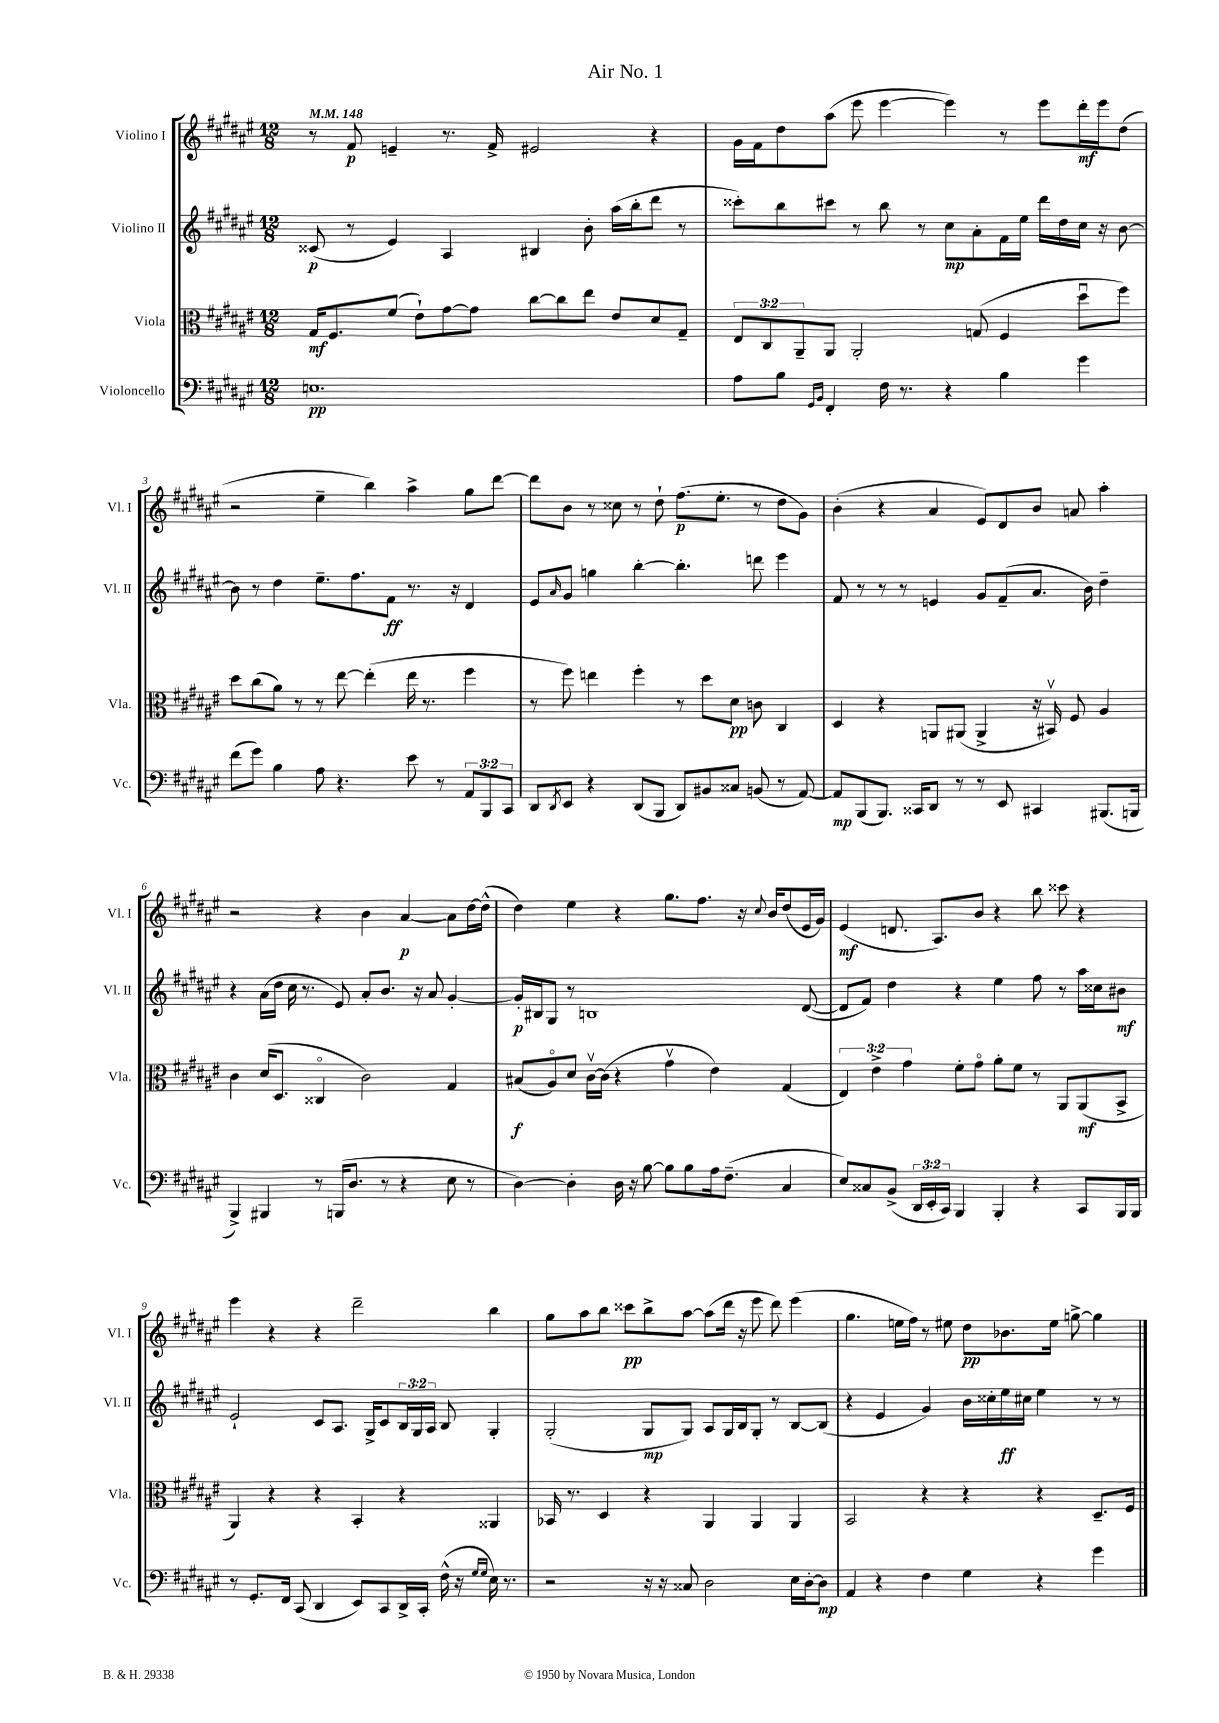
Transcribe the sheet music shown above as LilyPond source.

\header { title = "Air No. 1" }
<<
\new StaffGroup <<
\new Staff = "s0" \with { instrumentName = "Violino I" shortInstrumentName = "Vl. I" } {
    \clef treble \key fis \major \numericTimeSignature \time 12/8 \tempo 4 = 148
    r8 fis'8\p e'4-- r8. fis'16-> eis'2 r4 |
    gis'16 fis'16 dis''8 ais''8( eis'''8 eis'''4~ eis'''4) r8 eis'''8 dis'''16-.\mf eis'''16 dis''8( |
    r2 eis''4-- b''4) ais''4-> gis''8 dis'''8~ |
    dis'''8 b'8 r8 cisis''8 r8 dis''8-! fis''8.\p( eis''8.-. r8 dis''8 gis'8) |
    b'4-.( r4 ais'4 eis'8) dis'8 b'8 a'8 ais''4-. |
    r2 r4 b'4 ais'4~\p ais'8 dis''16~ dis''16-^( |
    dis''4) eis''4 r4 gis''8. fis''8. r16 \appoggiatura { cis''8 } b'16 dis''8( eis'16 gis'16) |
    eis'4\mf( d'8. ais8.) b'8 r4 b''8 cisis'''8 r4 |
    eis'''4 r4 r4 dis'''2-- b''4 |
    gis''8 ais''8 b''8 cisis'''8\pp b''8-> ais''8~ ais''8( dis'''16 r16 eis'''8 dis'''8) eis'''4( |
    gis''4. e''16 fis''16) r8 eis''8 dis''8\pp bes'8. eis''16 g''8~-> g''4 \bar "|." |
}
\new Staff = "s1" \with { instrumentName = "Violino II" shortInstrumentName = "Vl. II" } {
    \clef treble \key fis \major \numericTimeSignature \time 12/8 \override Staff.TupletNumber.text = #tuplet-number::calc-fraction-text
    cisis'8\p( r8 eis'4) ais4 bis4 b'8-. ais''16( b''16-. dis'''8 r8 |
    cisis'''8-.) b''8 cis'''8 r8 b''8 r8 cis''8\mp ais'8-. fis'16 eis''16 dis'''16 dis''16 cis''16 r16 b'8~ |
    b'8 r8 dis''4 eis''8.-- fis''8. fis'8\ff r8. r16 dis'4 |
    eis'8 \grace { ais'16 } gis'8 g''4 b''4~-. b''4.-. d'''8 eis'''4 |
    fis'8 r8 r8 r8 e'4 gis'8 fis'8--( ais'8. b'16) dis''4-- |
    r4 ais'16( dis''16 cis''16 r8. eis'8) ais'8-. b'8. r16 ais'8 gis'4~-. |
    gis'16-.\p bis16 gis8 r8 b1 dis'8~( |
    dis'8 fis'8) dis''4 r4 eis''4 fis''8 r8 ais''16 cisis''16 bis'8\mf |
    eis'2-! cis'8 ais8. gis16-> cis'8 \tuplet 3/2 { b16 gis16 ais16 } b8 gis4-. |
    gis2-.( gis8\mp gis8) ais8 gis16 b16 gis8-. r8 b8~ b8( |
    r4 eis'4 gis'4) b'16 cisis''16-. eis''16\ff cis''16 eis''4 r8 r8 \bar "|." |
}
\new Staff = "s2" \with { instrumentName = "Viola" shortInstrumentName = "Vla." } {
    \clef alto \key fis \major \numericTimeSignature \time 12/8 \override Staff.TupletNumber.text = #tuplet-number::calc-fraction-text
    gis16\mf fis8. fis'8( eis'8-!) gis'8~ gis'8 cis''8~ cis''8 eis''8 eis'8 dis'8 gis8-- |
    \tuplet 3/2 { eis8 cis8 ais,8-- } ais,8 ais,2-. g8( fis4 dis''8\downbow fis''8) |
    dis''8 cis''8( ais'8) r8 r8 eis''8~ eis''4-.( eis''16 r8. fis''4 |
    r8 fis''8) e''4 fis''4-. r8 dis''8 dis'8\pp c'8 cis4 |
    dis4 r4 a,8 ais,8( ais,4-> r16 bis,16\upbow) fis8 ais4 |
    cis'4 dis'16( dis8. cisis4\flageolet cis'2) gis4 |
    bis8\f( ais8\flageolet) dis'8 cis'16~\upbow cis'16( r4 gis'4\upbow eis'4) gis4( |
    \tuplet 3/2 { eis4) eis'4-> gis'4 } fis'8-. gis'8\flageolet ais'8-. fis'8 r8 ais,8 ais,8\mf( b,8-> |
    ais,4) r4 r4 b,4-. r4 aisis,4 |
    bes,16 r8. dis4 r4 ais,4 ais,4 ais,4 |
    b,2 r4 r4 r4 dis8.-- fis16 \bar "|." |
}
\new Staff = "s3" \with { instrumentName = "Violoncello" shortInstrumentName = "Vc." } {
    \clef bass \key fis \major \numericTimeSignature \time 12/8 \override Staff.TupletNumber.text = #tuplet-number::calc-fraction-text
    e1.\pp |
    ais8 b8 \grace { gis,16 b,16 } fis,4-. fis16 r8. r4 b4 gis'4 |
    fis'8( gis'8) b4 ais8 r4. eis'8 r8 \tuplet 3/2 { ais,8 b,,8 cis,8 } |
    dis,8 \acciaccatura { dis,8 } eis,8 r4 dis,8( b,,8 dis,8) bis,8 cisis8 b,8( r8 ais,8~) |
    ais,8\mp b,,8( b,,8.) cisis,16 dis,8 r8 r8 eis,8 cis,4 bis,,8.( b,,16 |
    b,,4->) bis,,4 r8 b,,16( dis8. r8 r4 eis8 r8 |
    dis4~) dis4-. dis16 r16 b8~ b8 b8 ais16 fis8.--( cis4 |
    eis8) cisis8 b,8->( \tuplet 3/2 { dis,16 eis,16-. cis,16) } b,,4 b,,4-. r4 cis,8 b,,16 b,,16 |
    r8 gis,8.-. fis,16 cis,8( dis,4 eis,8) cis,8 dis,16-> cis,16-. fis16-^( r16 \grace { gis16 gis16 } eis16) r8. |
    r2 r16 r16 cisis8 dis2 eis16 dis16~-. dis8\mp |
    ais,4 r4 fis4 gis4 r4 gis'4 \bar "|." |
}
>>
>>
